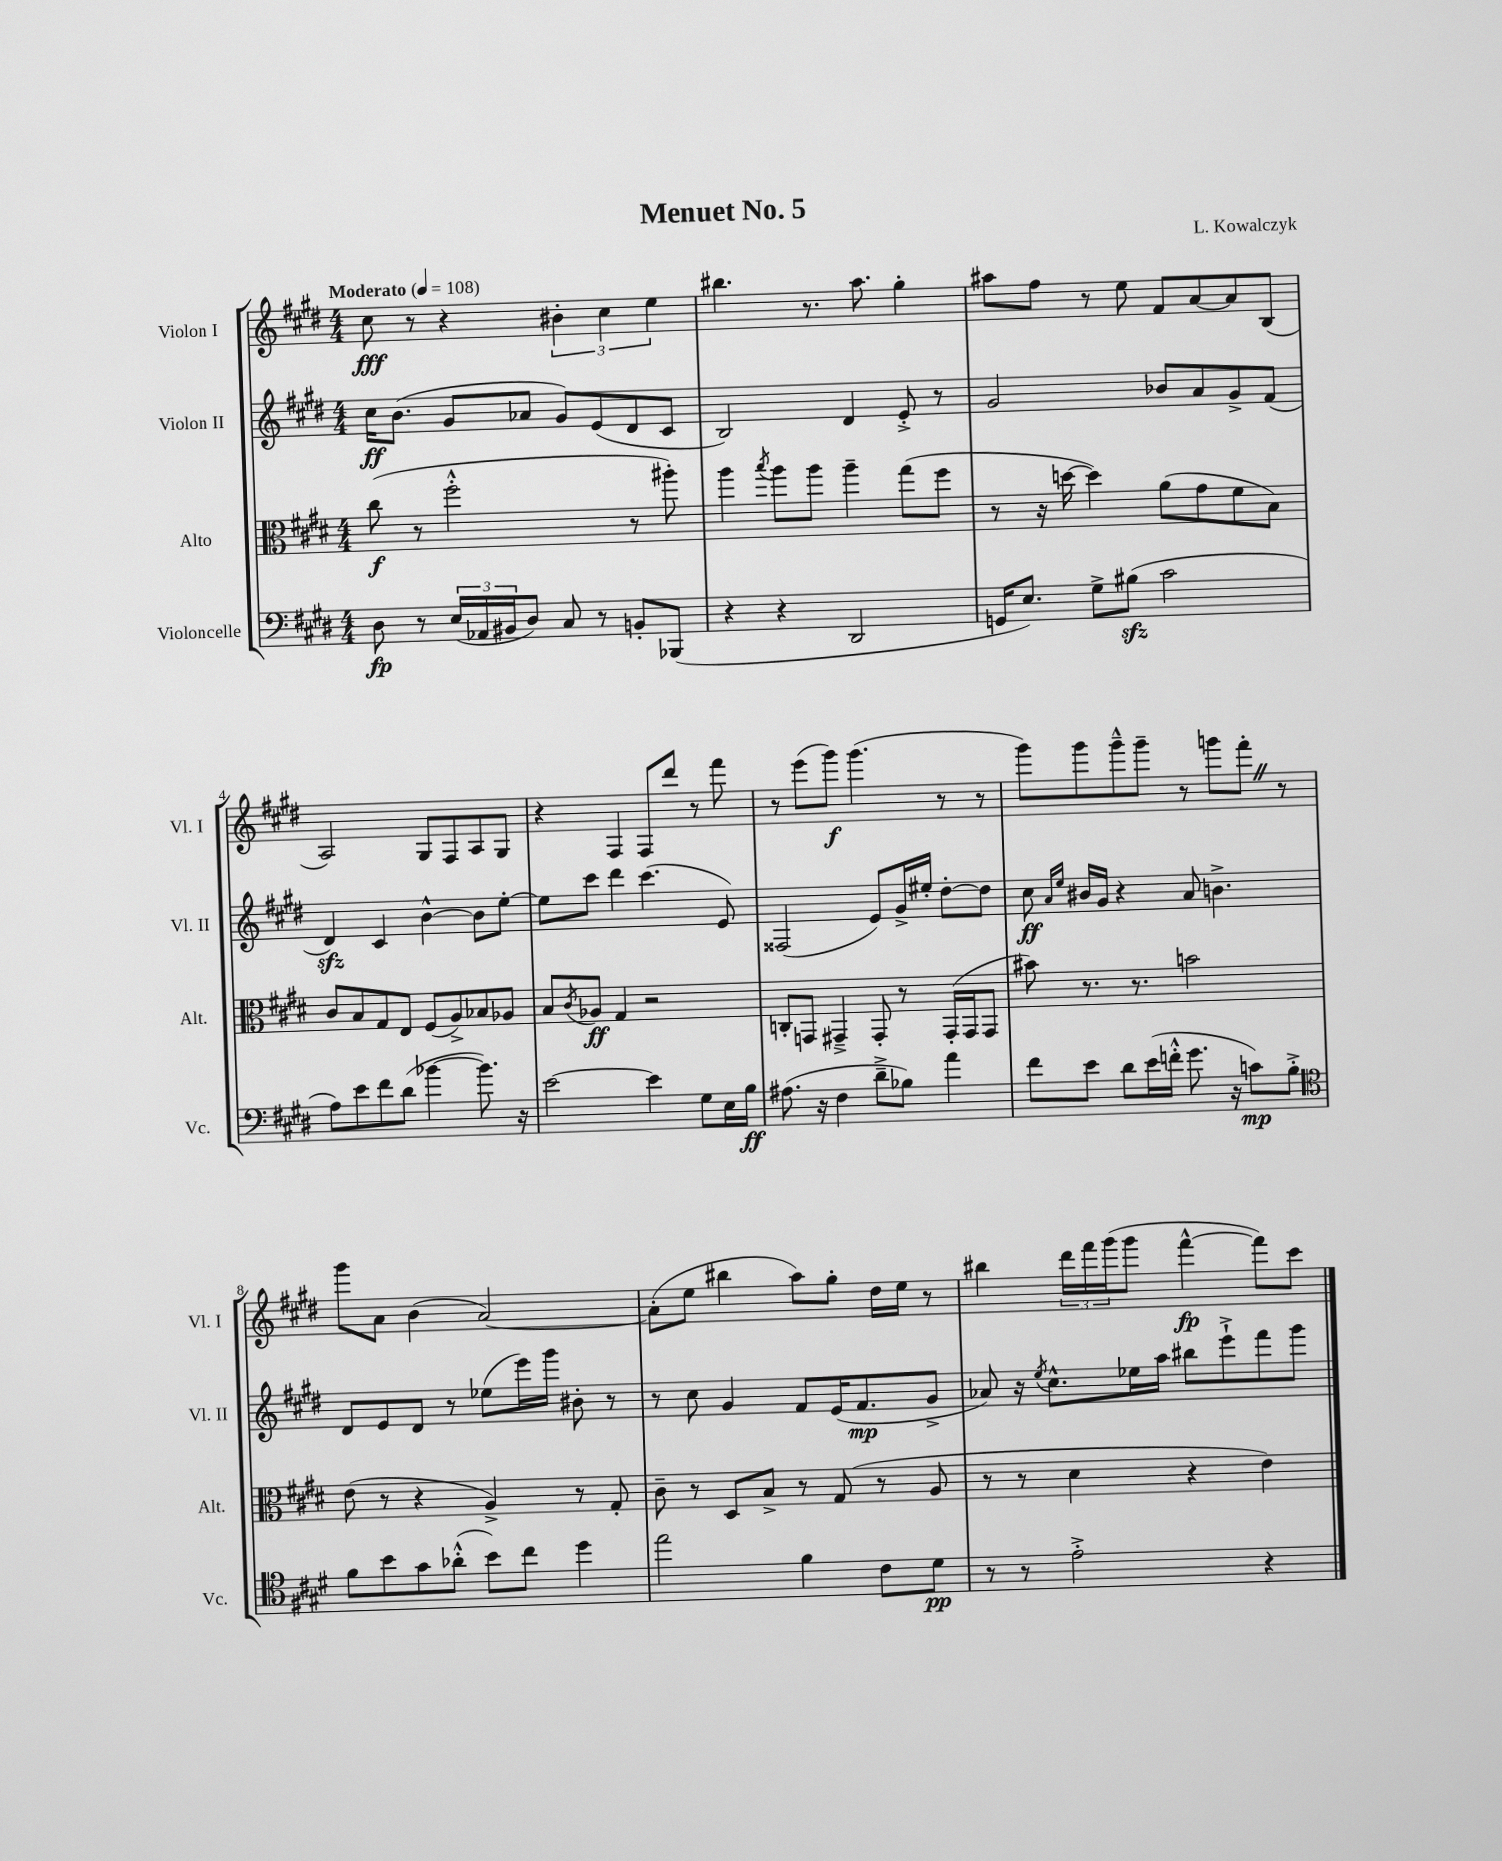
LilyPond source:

\header { title = "Menuet No. 5" composer = "L. Kowalczyk" }
<<
\new StaffGroup <<
\new Staff = "s0" \with { instrumentName = "Violon I" shortInstrumentName = "Vl. I" } {
    \clef treble \key e \major \numericTimeSignature \time 4/4 \tempo "Moderato" 4 = 108
    cis''8\fff r8 r4 \tuplet 3/2 { bis'4-. cis''4 e''4 } |
    bis''4. r8. a''8. gis''4-. |
    ais''8 fis''8 r8 e''8 fis'8 a'8~ a'8 b8( |
    a2) gis8 fis8 a8 gis8 |
    r4 fis4 fis8 dis'''8 r8 fis'''8 |
    r8 e'''8( gis'''8\f) gis'''4.( r8 r8 |
    gis'''8) gis'''8 gis'''8---^ gis'''8-- r8 g'''8 fis'''8-. \once \override BreathingSign.text = \markup { \musicglyph "scripts.caesura.straight" } \breathe r8 |
    gis'''8 a'8 b'4( a'2~) |
    a'8-.( e''8 bis''4 a''8) gis''8-. dis''16 e''16 r8 |
    bis''4 \tuplet 3/2 { dis'''16 fis'''16 gis'''16( } gis'''8 fis'''4~-^\fp fis'''8) cis'''8 \bar "|." |
}
\new Staff = "s1" \with { instrumentName = "Violon II" shortInstrumentName = "Vl. II" } {
    \clef treble \key e \major \numericTimeSignature \time 4/4
    cis''16\ff b'8.( gis'8 aes'8 gis'8) e'8( dis'8 cis'8 |
    b2) dis'4 e'8-.-> r8 |
    gis'2 bes'8 a'8 gis'8-> fis'8( |
    dis'4\sfz) cis'4 b'4~-^ b'8 e''8~-. |
    e''8 cis'''8 dis'''4 cis'''4.( e'8) |
    fisis2( e'8) gis'16-> eis''16-. dis''8~-. dis''8 |
    cis''8\ff \grace { a'16 e''16 } bis'16 gis'16 r4 a'8 b'4.-> |
    dis'8 e'8 dis'8 r8 ees''8( e'''16) gis'''16 bis'8-. r8 |
    r8 cis''8 gis'4 fis'8 e'16( fis'8.\mp gis'8-> |
    aes'8) r16 \acciaccatura { e''8 } cis''8.-^ ees''16 a''16 bis''8 e'''8-!-> fis'''8 gis'''8 \bar "|." |
}
\new Staff = "s2" \with { instrumentName = "Alto" shortInstrumentName = "Alt." } {
    \clef alto \key e \major \numericTimeSignature \time 4/4
    cis''8\f( r8 fis''2-.-^ r8 ais''8-.) |
    a''4 \acciaccatura { b''8 } a''8 a''8 a''4-- gis''8( fis''8 |
    r8 r16 d''16~ d''4) a'8( gis'8 fis'8 b8) |
    cis'8 b8 gis8 e8 fis8( a8->) bes8 aes8 |
    b8 \acciaccatura { cis'8 } aes8\ff gis4 r2 |
    c8-. g,8 gis,4---> gis,8-. r8 gis,16-.( gis,16 gis,8 |
    bis'8) r8. r8. b'2 |
    e'8( r8 r4 a4->) r8 gis8-. |
    cis'8-- r8 dis8 b8-> r8 gis8( r8 a8 |
    r8 r8 dis'4 r4 e'4) \bar "|." |
}
\new Staff = "s3" \with { instrumentName = "Violoncelle" shortInstrumentName = "Vc." } {
    \clef bass \key e \major \numericTimeSignature \time 4/4
    dis8\fp r8 \tuplet 3/2 { e16( aes,16 bis,16 } dis8) cis8 r8 b,8-. bes,,8( |
    r4 r4 dis,2 |
    g,16 e8.) gis8-> bis8\sfz( cis'2 |
    a8) e'8 fis'8 dis'8( bes'4~ bes'8.) r16 |
    e'2~ e'4 gis8 e16 b16\ff |
    ais8.( r16 fis4 dis'8---> bes8) a'4 |
    fis'8 e'8 dis'8 e'16( f'16-.-^ gis'8. r16 c'8\mp) b8-.-> |
    \clef tenor fis'8 b'8 gis'8 aes'8-.-^( b'8) cis''8 dis''4 |
    e''2 fis'4 cis'8 dis'8\pp |
    r8 r8 e'2-.-> r4 \bar "|." |
}
>>
>>
